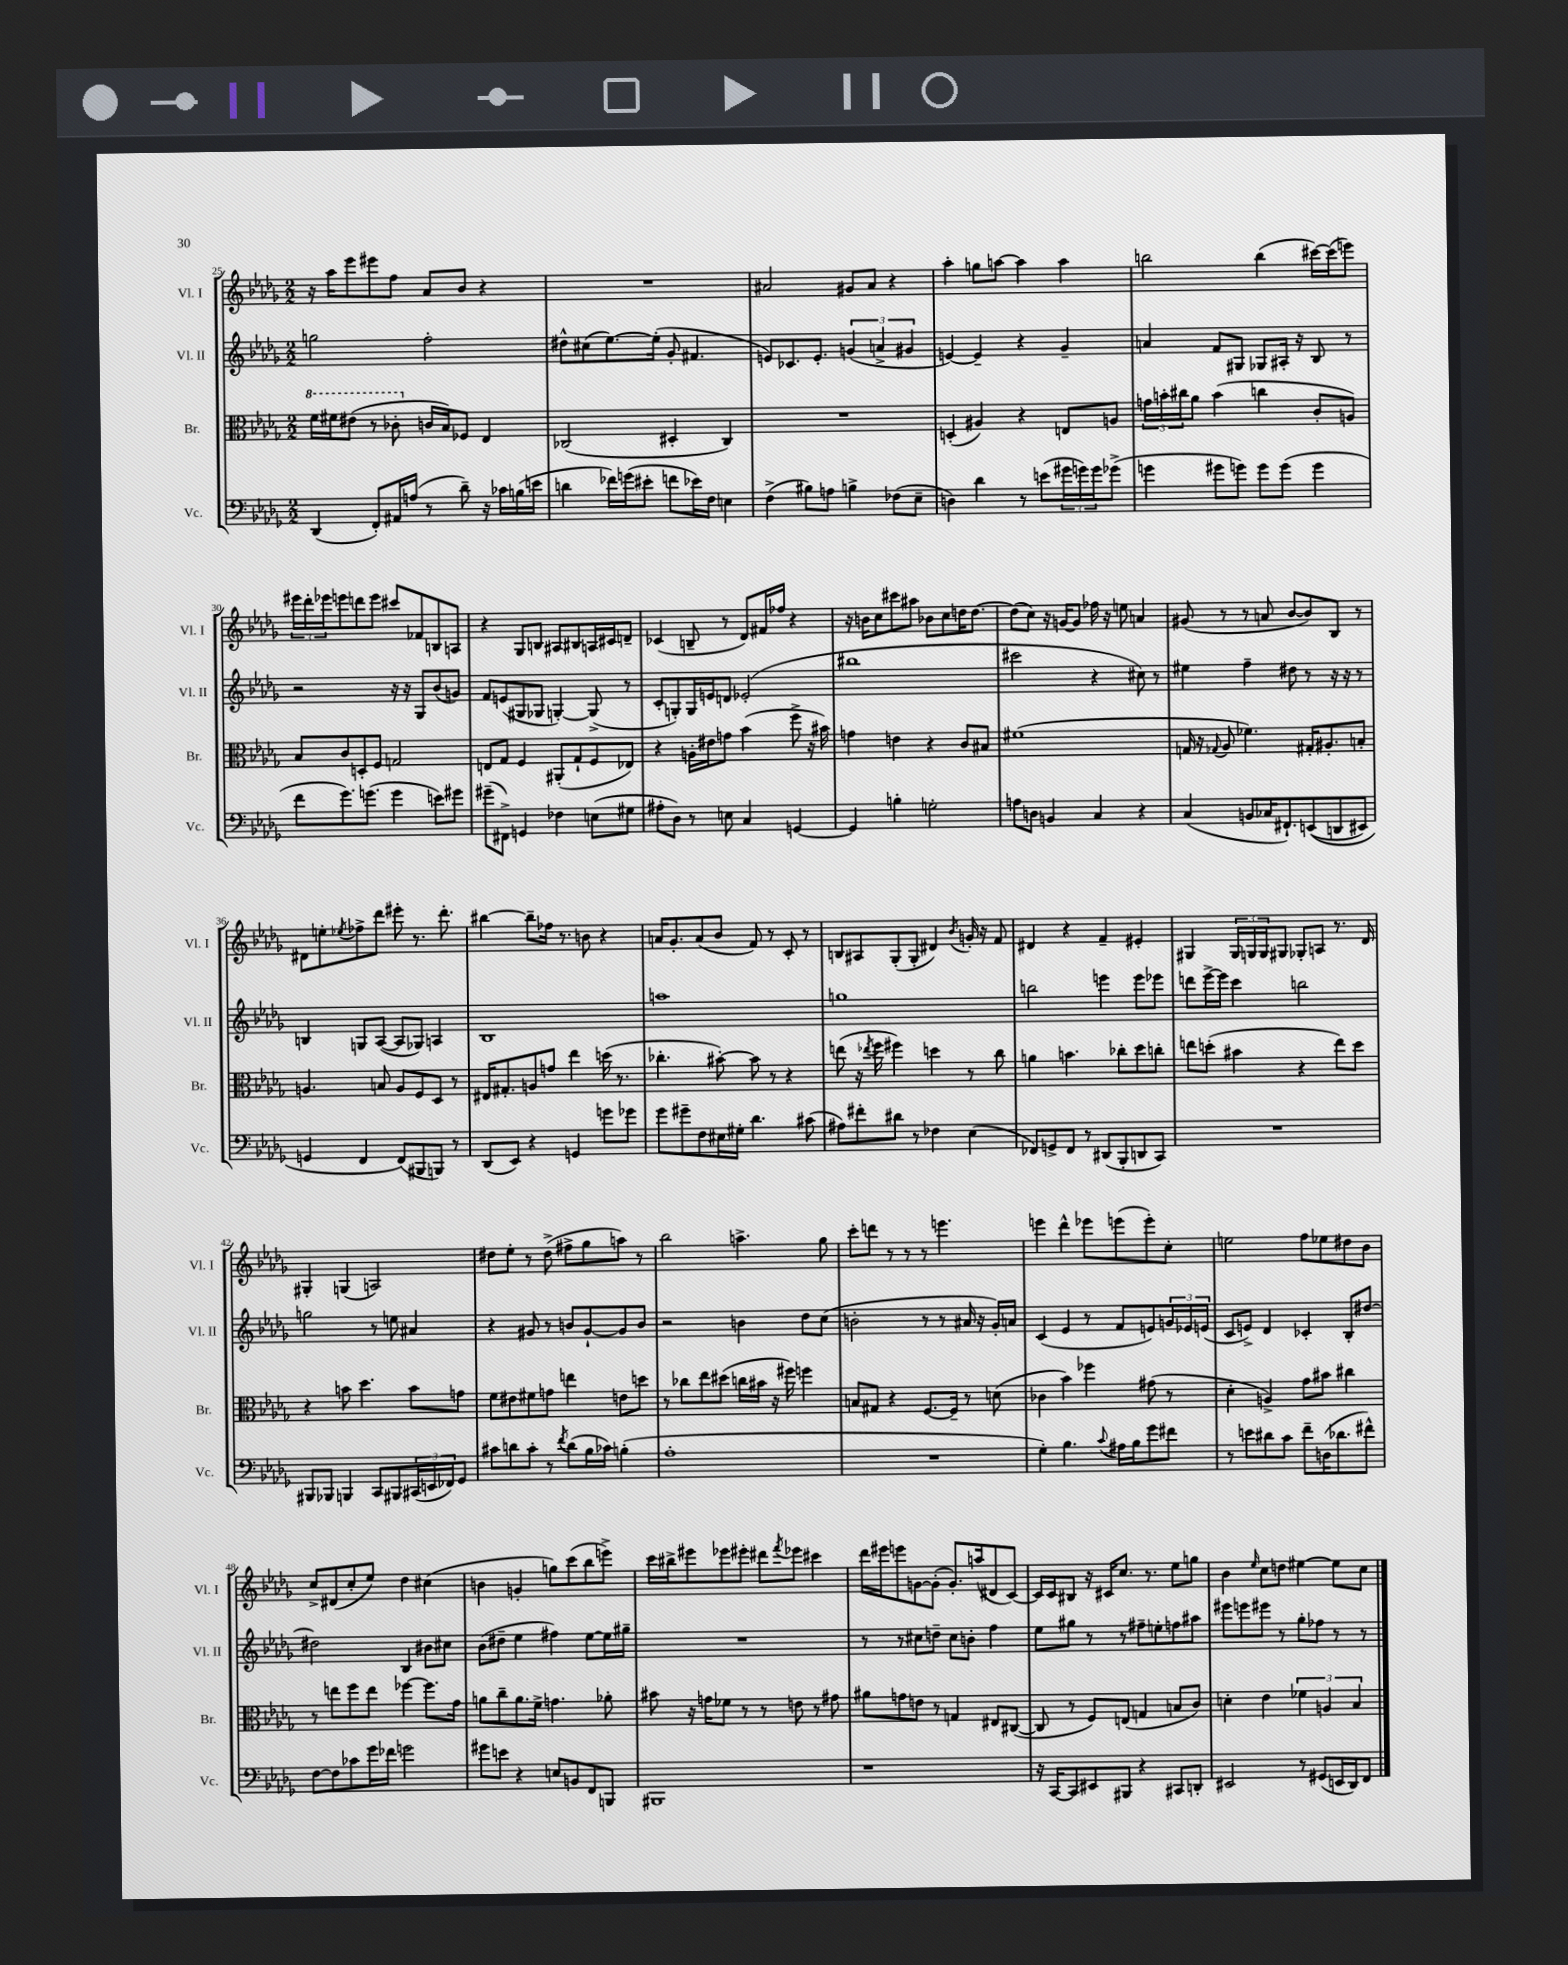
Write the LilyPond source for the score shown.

<<
\new StaffGroup <<
\new Staff = "s0" \with { instrumentName = "Vl. I" shortInstrumentName = "Vl. I" } {
    \clef treble \key des \major \numericTimeSignature \time 2/2
    r16 aes''16 ees'''8 eis'''8 f''8 aes'8 bes'8 r4 |
    R1 |
    ais'2 gis'8 ais'8 r4 |
    aes''4-. g''8 a''8~ a''4 a''4 |
    b''2 b''4( cis'''16~) cis'''16( e'''8) |
    \tuplet 3/2 { eis'''16 des'''16-. ees'''16 } e'''8 d'''8 e'''8 cis'''8 fes'8 b8 a8 |
    r4 ges8 b8 ais8 bis8 a16 cis'16 d'8-- |
    ces'4( b8-- r8 des'8) fis'16 fes''16 r4 |
    r16 b'16 c''8 cis'''8 ais''8 bes'8 c''8 d''16 d''8.~ |
    d''8( c''8) r16 g'16~ g'8 fes''16 r16 e''8 a'4 |
    gis'8( r8 r8 a'8 bes'8~ bes'8) bes8 r8 |
    dis'8 e''8-. \acciaccatura { ees''8 } fes''8-> des'''8 eis'''8-. r8. des'''8.-. |
    bis''4~ bis''8-- fes''16 r8. b'8 r4 |
    a'16 ges'8.-. a'8( bes'8 f'8) r8 c'8-. r8 |
    b8 ais8 ges8-.( ges8-. dis'4) \acciaccatura { bes'8 } g'16-. r16 f'8 |
    dis'4 r4 f'4-- eis'4-. |
    gis4 \tuplet 3/2 { gis16 g16 g16 } gis8 ges8-. a8 r8. des'16 |
    gis4-. g4( a2) |
    dis''8 ees''8-. r8 dis''8->( fis''8-> ges''8 a''8) r8 |
    bes''2 a''4.-> ges''8 |
    c'''8-. d'''8 r8 r8 r8 e'''4. |
    e'''4 des'''4-^ ees'''8 e'''8( e'''8-.) c''8-. |
    e''2 f''8 ees''8 dis''8 bes'8 |
    c''8-> dis'8( c''8-. ees''8) des''4 cis''4( |
    b'4 g'4-. g''8) c'''8( bes''8 e'''8->) |
    c'''16 bis''16-> eis'''8 ees'''8 eis'''8-. dis'''8 \acciaccatura { f'''8 } ees'''8 cis'''4 |
    des'''16 eis'''16 e'''8 g'8~ g'8-.( g'8.-.) a''16( dis'8 c'8~) |
    c'16 c'16 bis8 r16 cis'16 c''8. r8. ees''8 g''8 |
    bes'4 \grace { ees''16 } c''8 d''8 eis''4~ eis''8 c''8 \bar "|." |
}
\new Staff = "s1" \with { instrumentName = "Vl. II" shortInstrumentName = "Vl. II" } {
    \clef treble \key des \major \numericTimeSignature \time 2/2
    g''2 f''2-. |
    dis''8-^ cis''8( ees''8.~) ees''16-.( ges'8-. fis'4. |
    e'8) ces'8. e'8.-. \tuplet 3/2 { g'4( a'4-> gis'4 } |
    e'4~) e'4-- r4 ges'4-- |
    a'4 f'8 gis8 ges8 ais16-. r16 bes8 r8 |
    r2 r16 r16 ges8 bes'8( g'8) |
    f'8 e'8( gis8 ges8 g4~-.) g8->( r8 |
    c'8-. g8-.) g16 e'16 d'8 ees'2-.( |
    bis''1 |
    cis'''2 r4 cis''8) r8 |
    eis''4 f''4-- dis''8 r8 r16 r16 r8 |
    b4 g8 aes8~( aes8 ges8) a4 |
    bes1 |
    a''1 |
    g''1 |
    b''2 e'''4 e'''8 ees'''8 |
    d'''8 ees'''16~-> ees'''16 c'''4 b''2 |
    g''2 r8 e''8 ais'4 |
    r4 gis'8 r8 b'8 gis'8~-! gis'8 b'8 |
    r2 b'4 des''8 c''8( |
    b'2-. r8 r8 ais'16 r16 ges'16-.) a'16 |
    c'4( ees'4 r8 f'8 e'8) \tuplet 3/2 { g'16 ees'16 e'16( } |
    c'8 e'8->) des'4 ces'4-. bes8-. dis''8~ |
    dis''2 bes4 bis'8 cis''8 |
    bes'8( dis''8-- ees''4 fis''4) ees''8~ ees''16 gis''16-- |
    R1 |
    r8 r8 cis''8 d''8-- cis''8 b'8-. f''4 |
    ees''8 gis''8 r8 r8 fis''8-- e''8-. f''8 ais''8 |
    eis'''8 e'''8 eis'''8 r8 ges''8-. fes''8 r8 r8 \bar "|." |
}
\new Staff = "s2" \with { instrumentName = "Br." shortInstrumentName = "Br." } {
    \clef alto \key des \major \numericTimeSignature \time 2/2
    \ottava #1 f''16 fis''16 eis''8( r8 ces''8-. \ottava #0 c'!16 bes16) fes8 ees4 |
    ces2( dis4-. ces4) |
    R1 |
    d4-.( ais4) r4 e8 a8 |
    \tuplet 3/2 { g'16 b'16-. cis''16 } aes'8 b'4( c''4 c'8-. a8) |
    bes8 c'8 d8-. f8 g2 |
    e8 ges8 f4 ais,8-.( ges8-! f8 ees8) |
    r4 a16-. eis'16 g'8 bes'4( f''8-> r16 bis'16) |
    g'4 e'4 r4 c'8 bis8 |
    fis'1( |
    g16 r16 \appoggiatura { ges8 } aes8 fes'4.) gis16-. ais8.-. b8-. |
    a4. b8 a8 f8 des8 r8 |
    eis16 gis8.-. a8 g'8 ees''4 d''16( r8. |
    ces''4.-. bis'8~-.) bis'8 r8 r4 |
    e''8( r16 \acciaccatura { ees''8 } f''16 fis''4) d''4 r8 c''8 |
    a'4 b'4. ces''8-. des''8 c''8-. |
    e''8 d''8-.( bis'4 r4 e''8) d''8 |
    r4 b'8 des''4. b'8 g'8 |
    f'8 eis'8 fis'8 g'8 e''4 e'8 d''8 |
    r8 ces''8 ees''8 dis''8( c''16 bis'16 r16 fis''16) f''4 |
    b8 gis8 r4 f8.~ f16-- r8 d'8( |
    ces'4 bes'4) fes''4 gis'8( r8 |
    des'4-. a4->) ges'8 bis'8 cis''4 |
    r8 e''8 f''8 e''8 fes''4~ fes''8. ges'16 |
    a'8 c''8-- a'8. f'16-> g'4. aes'8-. |
    bis'8 r16 g'16 fes'8 r8 r8 e'8 r8 gis'8 |
    ais'8 g'8 e'8 r8 g4 eis8 cis8~( |
    cis8 r8 f8) e8( g4 b8 c'8) |
    d'4-. ees'4 \tuplet 3/2 { fes'4 a4 bes4 } \bar "|." |
}
\new Staff = "s3" \with { instrumentName = "Vc." shortInstrumentName = "Vc." } {
    \clef bass \key des \major \numericTimeSignature \time 2/2
    des,4( f,8-.) ais,16 a16( r8 des'8--) r16 ces'16 b16( e'16 |
    d'4 fes'16) g'16( eis'8-. f'8 ees'16) f16 e4 |
    f4->( bis8) a8 b4-> fes8( ees8-- |
    d4) des'4 r8 e'8( \tuplet 3/2 { gis'16 g'16) g'16 } ges'8->( |
    g'4 gis'8 g'8) g'8 g'8( g'4 |
    f'8 ges'8.) g'8.( g'4 e'8) gis'8 |
    gis'8--( fis,8->) g,4 fes4 e8( gis8 |
    ais8-. des8) r8 e8 c4 g,4~ |
    g,4 b4-. g2-. |
    a8 d8 b,4 c4 r4 |
    c4( b,8 ces16 fis,8.-!) e,8(\( d,8 eis,8) |
    g,4 f,4 f,8(\) bis,,8 b,,8) r8 |
    des,8( ees,8) r4 g,4 g'8 ges'8 |
    ges'8 gis'8-- f8 eis16 gis16-. des'4. cis'8( |
    ais8) fis'8-. dis'8 r8 fes4 ees4( |
    fes,8) g,8-> fes,8 r8 dis,8( bes,,8-. d,8 c,8) |
    R1 |
    bis,,8 bes,,8 b,,4 c,8 bis,,8 \tuplet 3/2 { cis,16( e,16 fes,16) } ges,8 |
    cis'8 d'8 cis'8-. r8 \acciaccatura { f'8 } d'8( bes16 ces'16) b4-.( |
    aes1-. |
    R1 |
    ges4-.) bes4. \appoggiatura { c'8 } ais16 bes16 ges'8 fis'8 |
    r8 e'8 dis'8 c'8 f'8-- d16( des'8. fis'8-^) |
    f8~ f8 ces'8 ges'16 fes'16 g'2 |
    gis'8 e'8 r4 e8 b,8 f,8 b,,8 |
    bis,,1 |
    r1 |
    r16 c,16~ c,8 eis,8 bis,,8 r4 cis,8 d,8-. |
    eis,2 r8 gis,8( e,16 des,16) f,8 \bar "|." |
}
>>
>>
\layout { \context { \Score currentBarNumber = #25 } }
